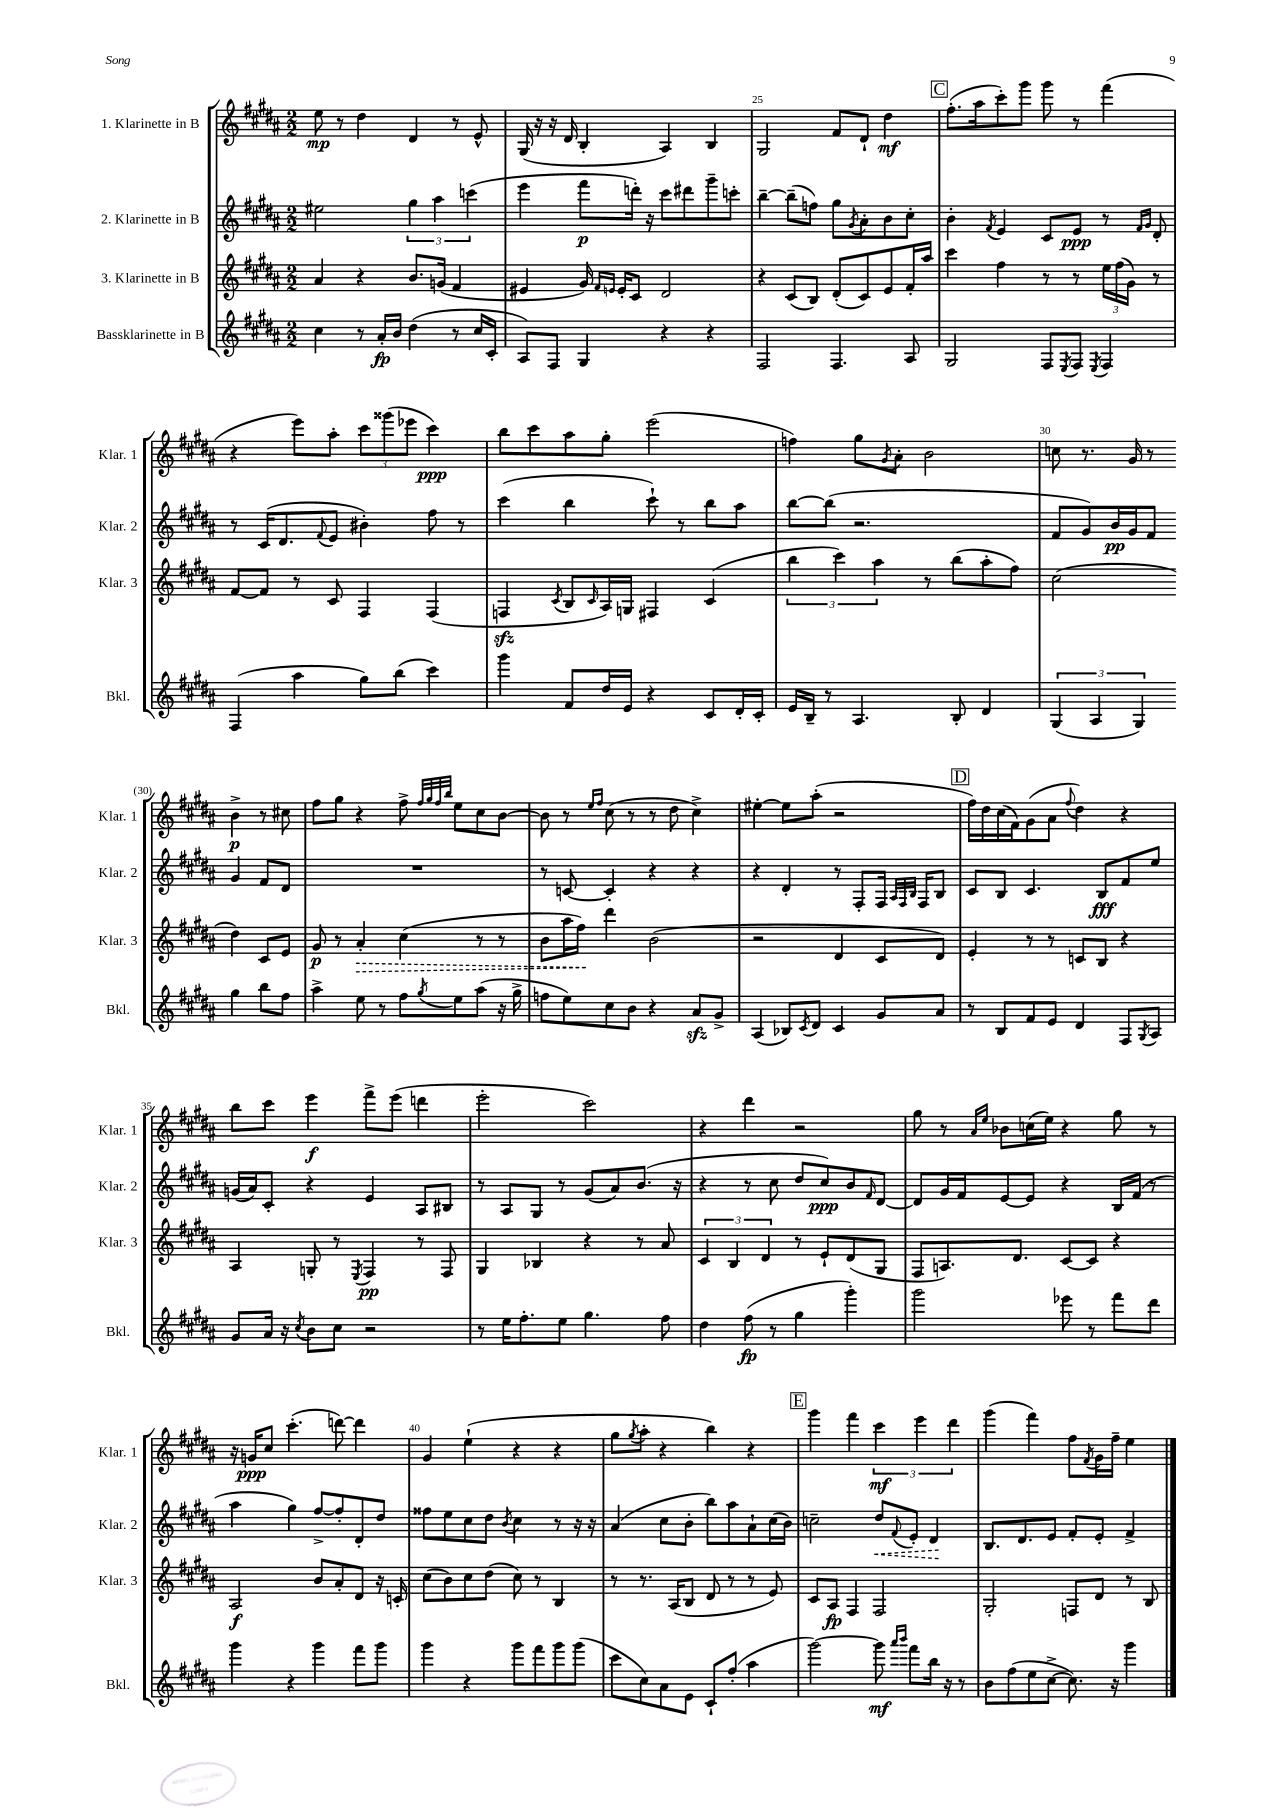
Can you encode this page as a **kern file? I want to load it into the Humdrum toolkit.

**kern	**kern	**kern	**kern
*staff4	*staff3	*staff2	*staff1
*clefG2	*clefG2	*clefG2	*clefG2
*k[f#c#g#d#a#]	*k[f#c#g#d#a#]	*k[f#c#g#d#a#]	*k[f#c#g#d#a#]
*M2/2	*M2/2	*M2/2	*M2/2
4cc#\	4a#/	2ee#\	8ee\
.	.	.	8r
8r	4r	.	4dd#\
16a#'/LL	.	.	.
16b/JJ	.	.	.
(4dd#\	8.b/L	6gg#\	4d#/
.	.	6aa#\	.
.	(16g/Jk	.	.
8r	4f#/	.	8r
.	.	(6ccc\	.
16cc#/LL	.	.	8e^^/
16c#'/JJ	.	.	.
=	=	=	=
8A#/L)	4e#/	4eee\	(16G#/
.	.	.	16r
8F#/J	.	.	16r
.	.	.	16d#/
4G#/	16g#/)	8fff#\L	4B'/
.	16qqf#/LL	.	.
.	16qqe/JJ	.	.
.	16e'/LK	.	.
.	8c#/J	16ddd'\Jk)	.
.	.	16r	.
4r	2d#/	8ccc#\L	4A#/)
.	.	8ddd#\	.
4r	.	8ggg#~\	4B/
.	.	8ccc'\J	.
=	=	=	=
2F#/	4r	[4bb~\	2G#/
.	(8c#/L	(8bb~\]L	.
.	8B/J)	8ff\J)	.
4.F#/	(8d#'/L	8gg#\L	8f#/L
.	.	8qg#/	.
.	8c#/)	8a#'\	8d#`/J
.	8e/	8b\	4dd#\
8A#/	16f#'/L	8cc#'\J	.
.	16aa#/JJ	.	.
=	=	=	=
2G#/	4ccc#\	4b'\	(8.ff#'\L
.	.	.	16aa#\k
.	.	8qf#/	.
.	4ff#\	4e/	8ccc#'\)
.	.	.	8ggg#\J
8F#/L	8r	8c#/L	8ggg#\
8qE/	.	.	.
8F#/J	8r	8e/J	8r
8qE/	.	.	.
4F#/	24ee\LL	8r	(4fff#\
.	(24ff#\	.	.
.	24g#\JJ)	.	.
.	.	16qqf#/LL	.
.	.	16qqg#/JJ	.
.	8r	8d#'/	.
=	=	=	=
(4F#/	[8f#/L	8r	4r
.	8f#/]J	(16c#/LK	.
.	.	8.d#/	.
4aa#\	8r	.	8eee\L)
.	.	8qqf#/	.
.	8c#/	8e/J	8aa#'\J
8gg#\L)	4F#/	4b#'\)	12ccc#\L
.	.	.	(12ggg##\
(8bb\J	.	.	.
.	.	.	12eee-\J
4ccc#\)	(4F#/	8ff#\	4ccc#\)
.	.	8r	.
=	=	=	=
4ggg#\	4F/	(4ccc#\	8bb\L
.	.	.	8ccc#\
.	8qc#/	.	.
8f#/L	8B/L	4bb\	8aa#\
.	16qqc#/	.	.
16dd#/L	16A#/L)	.	8gg#'\J
16e/JJ	16G/JJ	.	.
4r	4F#/	8ccc#`\)	(2eee\
.	.	8r	.
8c#/L	(4c#/	8bb\L	.
16d#'/L	.	8aa#\J	.
16c#'/JJ	.	.	.
=	=	=	=
16e/LL	6bb\	[8bb\L	4ff\)
16B~/JJ	.	.	.
8r	.	(8bb\]J	.
.	6ccc#\)	.	.
4.A#/	.	2.r	8gg#\L
.	6aa#\	.	.
.	.	.	8qg#/
.	.	.	8a#'\J
.	8r	.	2b\
8B'/	(8bb\L	.	.
4d#/	8aa#'\	.	.
.	8ff#\J)	.	.
=	=	=	=
(6G#/	(2cc#\	8f#/L	8cc\
.	.	8g#/)	8.r
6A#/	.	.	.
.	.	16b/L	.
.	.	16g#/J	16g#/
6G#/)	.	.	.
.	.	8f#/J	8r
4gg#\	4dd#\)	4g#/	4b^\
8bb\L	8c#/L	8f#/L	8r
8ff#\J	8e/J	8d#/J	8cc#\
=	=	=	=
4aa#^\	8g#/	1r	8ff#\L
.	8r	.	8gg#\J
8ee\	4a#'/	.	4r
8r	.	.	.
8ff#\L	(4cc#\	.	8ff#^\
.	.	.	32qqff#/LLL
.	.	.	32qqgg#/
.	.	.	32qqff#/
8qgg#/	.	.	32qqbb/JJJ
8ee\	.	.	8ee\L
(8aa#\J	8r	.	8cc#\
16r	8r	.	[8b\J
16gg#^\	.	.	.
=	=	=	=
8ff\L	8b\L	8r	8b\]
8ee\)	16aa#\L	[8c/	8r
.	16ff#\JJ)	.	.
.	.	.	16qqee/LL
.	.	.	16qqff#/JJ
8cc#\	4ddd#\	4c'/]	(8cc#\
8b\J	.	.	8r
4r	(2b\	4r	8r
.	.	.	8dd#\
8a#/L	.	4r	4cc#^\)
8g#^/J	.	.	.
=	=	=	=
(4A#/	2r	4r	[4ee#'\
8B-/L)	.	4d#'/	8ee#\]L
8qc#/	.	.	.
8d#/J	.	.	(8aa#'\J
4c#/	4d#/	8r	2r
.	.	8F#'/L	.
8g#/L	8c#/L	16F#/Jk	.
.	.	32qqA#/LLL	.
.	.	32qqF#/	.
.	.	32qqB/JJJ	.
.	.	16F#/LK	.
8a#/J	8d#/J)	8B/J	.
=	=	=	=
8r	4e'/	8c#/L	16ff#\LL)
.	.	.	16dd#\
8B/L	.	8B/J	(16cc#\
.	.	.	16f#\J)
8f#/	8r	4.c#/	(8g#\
8e/J	8r	.	8a#\J
.	.	.	8qqff#/
4d#/	8c/L	.	4dd#\)
.	8B/J	8B/L	.
8F#/L	4r	8f#/	4r
8qG#/	.	.	.
8A#/J	.	8ee/J	.
=	=	=	=
8g#/L	4A#/	(16g/LL	8bb\L
.	.	16a#/J)	.
16a#/Jk	.	8c#'/J	8ccc#\J
16r	.	.	.
8qcc#/	.	.	.
8b\L	8G'/	4r	4eee\
8cc#\J	8r	.	.
.	8qE/	.	.
2r	4F#/	4e/	8fff#^\L
.	.	.	(8eee\J
.	8r	8A#/L	4ddd\
.	8F#/	8B#/J	.
=	=	=	=
8r	4G#/	8r	2eee'\
16ee\LK	.	8A#/L	.
8.ff#'\	.	.	.
.	4B-/	8G#/J	.
8ee\J	.	8r	.
4.gg#\	4r	(8g#/L	2ccc#\)
.	.	8a#/)	.
.	8r	(8.b/J	.
8ff#\	8a#/	.	.
.	.	16r	.
=	=	=	=
4dd#\	6c#/	4r	4r
.	6B/	.	.
(8ff#\	.	8r	4ddd#\
.	6d#/	.	.
8r	.	8cc#\	.
4gg#\	8r	8dd#/L	2r
.	8e`/L	8cc#/)	.
4ggg#'\)	(8d#/	8b/	.
.	.	16qqf#/	.
.	8G#/J	[8d#/J	.
=	=	=	=
2ggg#\	8F#/L	8d#/]L	8gg#\
.	8.A/)	16g#/L	8r
.	.	16f#/J	.
.	.	.	16qqa#/LL
.	.	.	16qqee/JJ
.	.	[8e/	8b-\L
.	8.d#/J	.	.
.	.	8e/]J	(16cc\L
.	.	.	16ee\JJ)
8eee-\	[8c#/L	4r	4r
8r	8c#/]J	.	.
8fff#\L	4r	16B/LL	8gg#\
.	.	(16f#/JJ	.
8ddd#\J	.	8r	8r
=	=	=	=
4ggg#\	2A#/	4aa#\	16r
.	.	.	16g/LK
.	.	.	8cc#/J
4r	.	4gg#\)	(4.ccc#'\
4ggg#\	8b/L	[8ff#^/L	.
.	8a#'/	8ff#'/]	[8ddd\)
8fff#\L	8d#/J	8d#'/	4ddd\]
8ggg#\J	16r	8dd#/J	.
.	16c'/	.	.
=	=	=	=
4ggg#\	(8cc#\L	8ff##\L	4g#/
.	8b\)	8ee\	.
4r	8cc#\	8cc#\	(4ee`\
.	(8dd#\J	8dd#\J	.
.	.	8qb/	.
8ggg#\L	8cc#\)	4cc#\	4r
8fff#\	8r	.	.
8ggg#\	4B/	8r	4r
(8ggg#\J	.	16r	.
.	.	16r	.
=	=	=	=
8ccc#\L	8r	(4a#/	8gg#\L
.	.	.	8qgg#/
8cc#\)	8.r	.	8aa#'\J
8a#\	.	8cc#\L	4r
.	(16A#/LK	.	.
8e\J	8B/J	8b'\J	.
8c#`/L	8d#/	8bb\L)	4bb\)
(8ff#'/J	8r	8aa#\	.
4aa#\	8r	8a#`\	4r
.	8e/)	(16cc#\L	.
.	.	16b\JJ)	.
=	=	=	=
[2ggg#\)	8c#/L	2cc~\	4ggg#\
.	8A#/J	.	.
.	4F#/	.	4fff#\
8ggg#\]	2F#/	8dd#/L	6ccc#\
16qqaaa#/LL	.	.	.
16qqbbb/JJ	.	8qqf#/	.
8fff#\L	.	8e'/J	.
.	.	.	6eee\
16bb\Jk	.	4d#/	.
16r	.	.	.
.	.	.	6ddd#\
8r	.	.	.
=	=	=	=
8b\L	2G#'/	8.B/L	(4ggg#\
(8ff#\	.	.	.
.	.	8.d#/	.
8ee\	.	.	4fff#\)
[8cc#^\J	.	8e/J	.
8.cc#\])	8F/L	8f#'/L	8ff#\L
.	.	.	8qf#/
.	8d#/J	8e'/J	16g#\L
16r	.	.	16ff#~\JJ
4ggg#\	8r	4f#^/	4ee\
.	8B/	.	.
==	==	==	==
*-	*-	*-	*-
